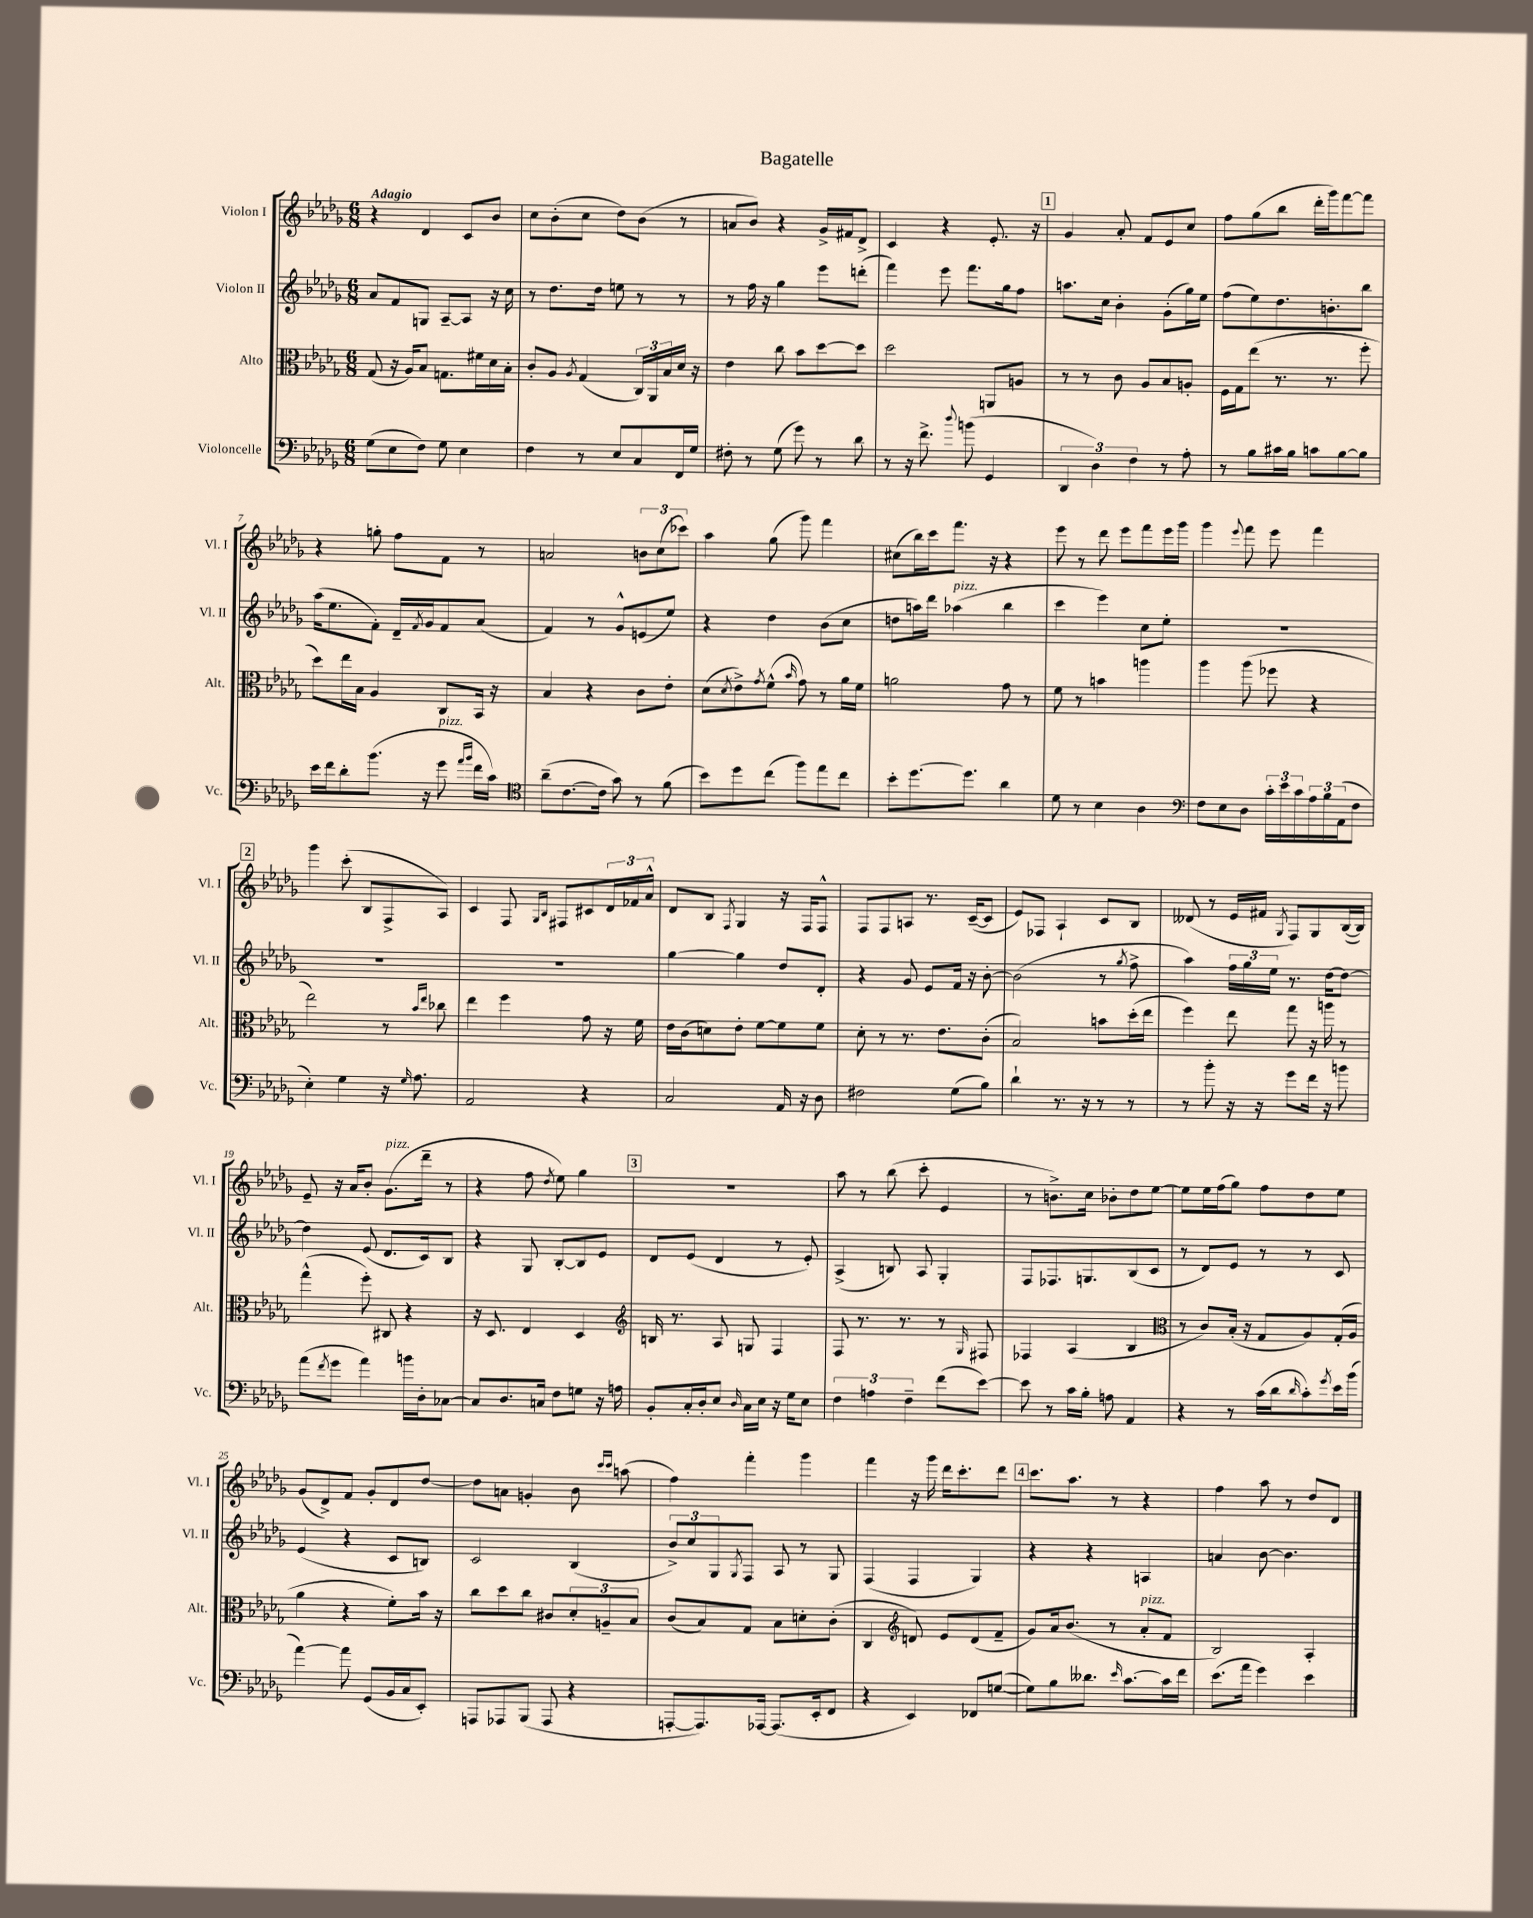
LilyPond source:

\header { title = "Bagatelle" }
<<
\new StaffGroup <<
\new Staff = "s0" \with { instrumentName = "Violon I" shortInstrumentName = "Vl. I" } {
    \clef treble \key des \major \numericTimeSignature \time 6/8 \tempo "Adagio"
    r4 des'4 c'8 bes'8 |
    c''8 bes'8-.( c''8 des''8) bes'8( r8 |
    a'8 bes'8) r4 ges'16-> fis'16 des'8-> |
    c'4 r4 ees'8.-. r16 |
    \mark \markup { \box "1" } ges'4 aes'8-. f'8 ees'8 c''8 |
    f''8 ges''8( bes''8 des'''16-. ges'''16) f'''8~ f'''8 |
    r4 g''8-. f''8 f'8 r8 |
    a'2 \tuplet 3/2 { b'8 c''8( ces'''8) } |
    aes''4 ges''8( ges'''8) f'''4 |
    cis''8( bes''16) c'''16 f'''8. r16 r4 |
    ees'''8 r8 des'''8 ees'''8 f'''8 ees'''16 ges'''16 |
    ges'''4 \appoggiatura { ees'''8 } f'''8 ees'''8 f'''4 |
    \mark \markup { \box "2" } ges'''4 c'''8-.( bes8 f8-> aes8) |
    c'4 f8 \grace { ges16 bes16 } fis8 cis'8 \tuplet 3/2 { des'16 fes'16 aes'16-^ } |
    des'8 bes8 \acciaccatura { f8 } ges4 r16 f16 f8-^ |
    f8 f8 a8 r8. c'16~--( c'8 |
    ees'8) fes8 aes4-! c'8 bes8 |
    deses'8( r8 ees'16 fis'16 \acciaccatura { ges8 } f8) ges8 bes16~( bes16) |
    ees'8-- r16 aes'16 bes'8-. ges'8.^\markup { \italic "pizz." }( des'''16-- r8 |
    r4 f''8 \acciaccatura { des''8 } ees''8) ges''4 |
    \mark \markup { \box "3" } R2. |
    aes''8 r8 bes''8( c'''8-. ees'4 |
    r8 b'8.->) c''16 bes'8-. des''8 ees''8~ |
    ees''8 ees''16 f''16( ges''8) f''8 des''8 ees''8 |
    ges'8( des'8->) f'8 ges'8-. des'8 des''8~ |
    des''8 a'8 g'4-. bes'8 \grace { c'''16 c'''16 } a''8( |
    f''4) f'''4-. ges'''4 |
    f'''4 r16 ges'''16 des'''16 c'''8.-. des'''8 |
    \mark \markup { \box "4" } c'''8. aes''8. r8 r4 |
    f''4 aes''8 r8 des''8 des'8 \bar "|." |
}
\new Staff = "s1" \with { instrumentName = "Violon II" shortInstrumentName = "Vl. II" } {
    \clef treble \key des \major \numericTimeSignature \time 6/8
    aes'8 f'8 g8 aes8~-- aes8 r16 c''16 |
    r8 des''8. des''16 e''8 r8 r8 |
    r8 f''16 r16 ges''4 ees'''8 d'''8-.( |
    f'''4) ees'''8 f'''8. ges''16 f''8 |
    \mark \markup { \box "1" } a''8. c''16 bes'4-. ges'8-.( ges''16) ees''16 |
    f''8( ees''8) des''8. b'8.-. bes''8 |
    aes''16( ees''8. f'8-.) des'16-- \acciaccatura { f'8 } ges'16 f'8 aes'8( |
    f'4) r8 ges'8-^ e'8( ees''8) |
    r4 des''4 bes'8( c''8 |
    d''8 a''16) des'''16 aes''4^\markup { \italic "pizz." }( bes''4 |
    c'''4 ees'''4) c''8 ees''8-. |
    R2. |
    \mark \markup { \box "2" } R2. |
    R2. |
    ges''4~ ges''4 des''8 des'8-. |
    r4 ges'8 ees'8 f'16 r16 bes'8~-. |
    bes'2( r8 \acciaccatura { ges''8 } f''8-> |
    aes''4) \tuplet 3/2 { f''16 ges''16 ees''16 } r8. des''16~ des''8~ |
    des''4 ees'8( des'8. c'16) bes8 |
    r4 ges8 bes8~-. bes8 ees'8 |
    \mark \markup { \box "3" } des'8 ees'8( des'4 r8 ees'8-.) |
    aes4->( b8) aes8 ges4-. |
    f8 fes8. g8. bes8( c'8 |
    r8 des'8) ees'8 r8 r8 c'8 |
    ees'4( r4 c'8 b8) |
    c'2 bes4( |
    \tuplet 3/2 { bes'8->) c''8 ges8 } \acciaccatura { ges8 } f8 aes8 r8 ges8 |
    f4( f4 ges4) |
    \mark \markup { \box "4" } r4 r4 a4 |
    a'4 bes'8~ bes'4. \bar "|." |
}
\new Staff = "s2" \with { instrumentName = "Alto" shortInstrumentName = "Alt." } {
    \clef alto \key des \major \numericTimeSignature \time 6/8
    ges8( r16 aes16) bes8 g8. fis'16 des'16 bes16-. |
    c'8-. aes8 \acciaccatura { aes8 } ges4( \tuplet 3/2 { c16) aes,16 bes16 } des'16 r16 |
    ees'4 c''8 bes'8 des''8~ des''8 |
    des''2 a,8 a8 |
    \mark \markup { \box "1" } r8 r8 c'8 aes8 bes8 a8-. |
    f16 ges16 ees''8( r8. r8. f''8-. |
    des''8) ees''16 bes16 aes4 c8 bes,16 r16 |
    bes4 r4 c'8 ees'8-. |
    des'8( \acciaccatura { des'8 } ees'8->) \acciaccatura { ges'8 } f'8-^( \grace { bes'16 } ges'8) r8 aes'16 f'16 |
    a'2 ges'8 r8 |
    f'8 r8 b'4 a''4 |
    aes''4 aes''8( fes''8 r4 |
    \mark \markup { \box "2" } ees''2) r8 \grace { bes'16 ees''16 } ces''8 |
    ees''4 f''4 ges'8 r16 f'16 |
    ees'16 c'16( d'8) ees'8-. f'8~ f'8 f'8 |
    des'8-. r8 r8. ees'8. c'8-.( |
    bes2) b'8 des''16-.( ees''16 |
    f''4) ees''8 ges''8 r16 a''16 r8 |
    ges''4-^( f''8-.) cis8 r4 |
    r16 des8. ees4 des4 |
    \mark \markup { \box "3" } \clef treble b16 r8. aes8 g8 f4 |
    f8 r8. r8. r8 \grace { ges16 } fis8 |
    fes4 aes4( bes4 |
    \clef alto r8 c'8) bes16-.( r16 ges8 aes8) ges16-.( aes16 |
    aes'4 r4 f'8-.) bes'16 r16 |
    c''8 des''8 c''8 cis'8 \tuplet 3/2 { des'8-. a8-- bes8 } |
    c'8( bes8) ges8 bes8 d'8-. c'8-.( |
    c4 \clef treble d'8) ees'8 d'8( f'8-- |
    \mark \markup { \box "4" } ges'8) aes'16 bes'8.( r8 aes'8-.^\markup { \italic "pizz." } f'8 |
    bes2) aes4-. \bar "|." |
}
\new Staff = "s3" \with { instrumentName = "Violoncelle" shortInstrumentName = "Vc." } {
    \clef bass \key des \major \numericTimeSignature \time 6/8
    ges8( ees8 f8) ges8 ees4 |
    f4 r8 ees8 c8 f,16 ges16 |
    fis8-. r8 ges8( ges'8) r8 des'8 |
    r8 r16 f'8.-> \appoggiatura { des''8 } b'8( ges,4 |
    \mark \markup { \box "1" } \tuplet 3/2 { des,4 des4) f4 } r8 aes8-. |
    r8 bes8 cis'16 bes16 c'8 bes8~ bes8 |
    ees'16 f'16 des'8-. bes'8.( r16 ges'8^\markup { \italic "pizz." } \grace { aes'16 bes'16 } f'16 c'16) |
    \clef tenor aes'8--( c'8.~ c'16 ges'8) r8 f'8( |
    bes'8) des''8 c''8( f''8) ees''8 c''8 |
    bes'8-. des''8.~ des''8. aes'4 |
    des'8 r8 bes4 aes4 |
    \clef bass f8 ees8 des8 \tuplet 3/2 { c'16-. ees'16 c'16 } \tuplet 3/2 { aes16 bes16 aes,16( } f8 |
    \mark \markup { \box "2" } ees4-.) ges4 r16 \grace { ges16 } aes8. |
    aes,2 r4 |
    c2 aes,16 r16 des8 |
    fis2 ges8( bes8) |
    des'4-! r8. r16 r8 r8 |
    r8 bes'8-. r16 r16 ges'8 f'16 r16 b'8 |
    aes'8( \acciaccatura { f'8 } ges'8 aes'4) b'16 des16-. ces8~ |
    ces8 des8. c16 f8 g8 r16 a16 |
    \mark \markup { \box "3" } bes,8-. c16-. des16-. ees8 \grace { des16 } c16 ees16 r16 ges16 ees8 |
    \tuplet 3/2 { f4 a4 f4-- } f'8( ees'8~) |
    ees'8 r8 c'16 bes16-. a8 aes,4 |
    r4 r8 c'16( des'16 \grace { des'16 } c'8-.) \acciaccatura { ges'8 } ees'16 bes'16( |
    aes'4~) aes'8 ges,8( bes,16 c16 ees,8-.) |
    a,,8 aes,,8 bes,,8( aes,,8 r4 |
    a,,8~-. a,,8.) aes,,16~ aes,,8.( ees,16-. f,8 |
    r4 ees,4) fes,8 g8~( |
    \mark \markup { \box "4" } g8) bes8 deses'8. \grace { ees'16 } c'8.~ c'16 f'16 |
    ees'8.( aes'16 ges'4) ees'4 \bar "|." |
}
>>
>>
